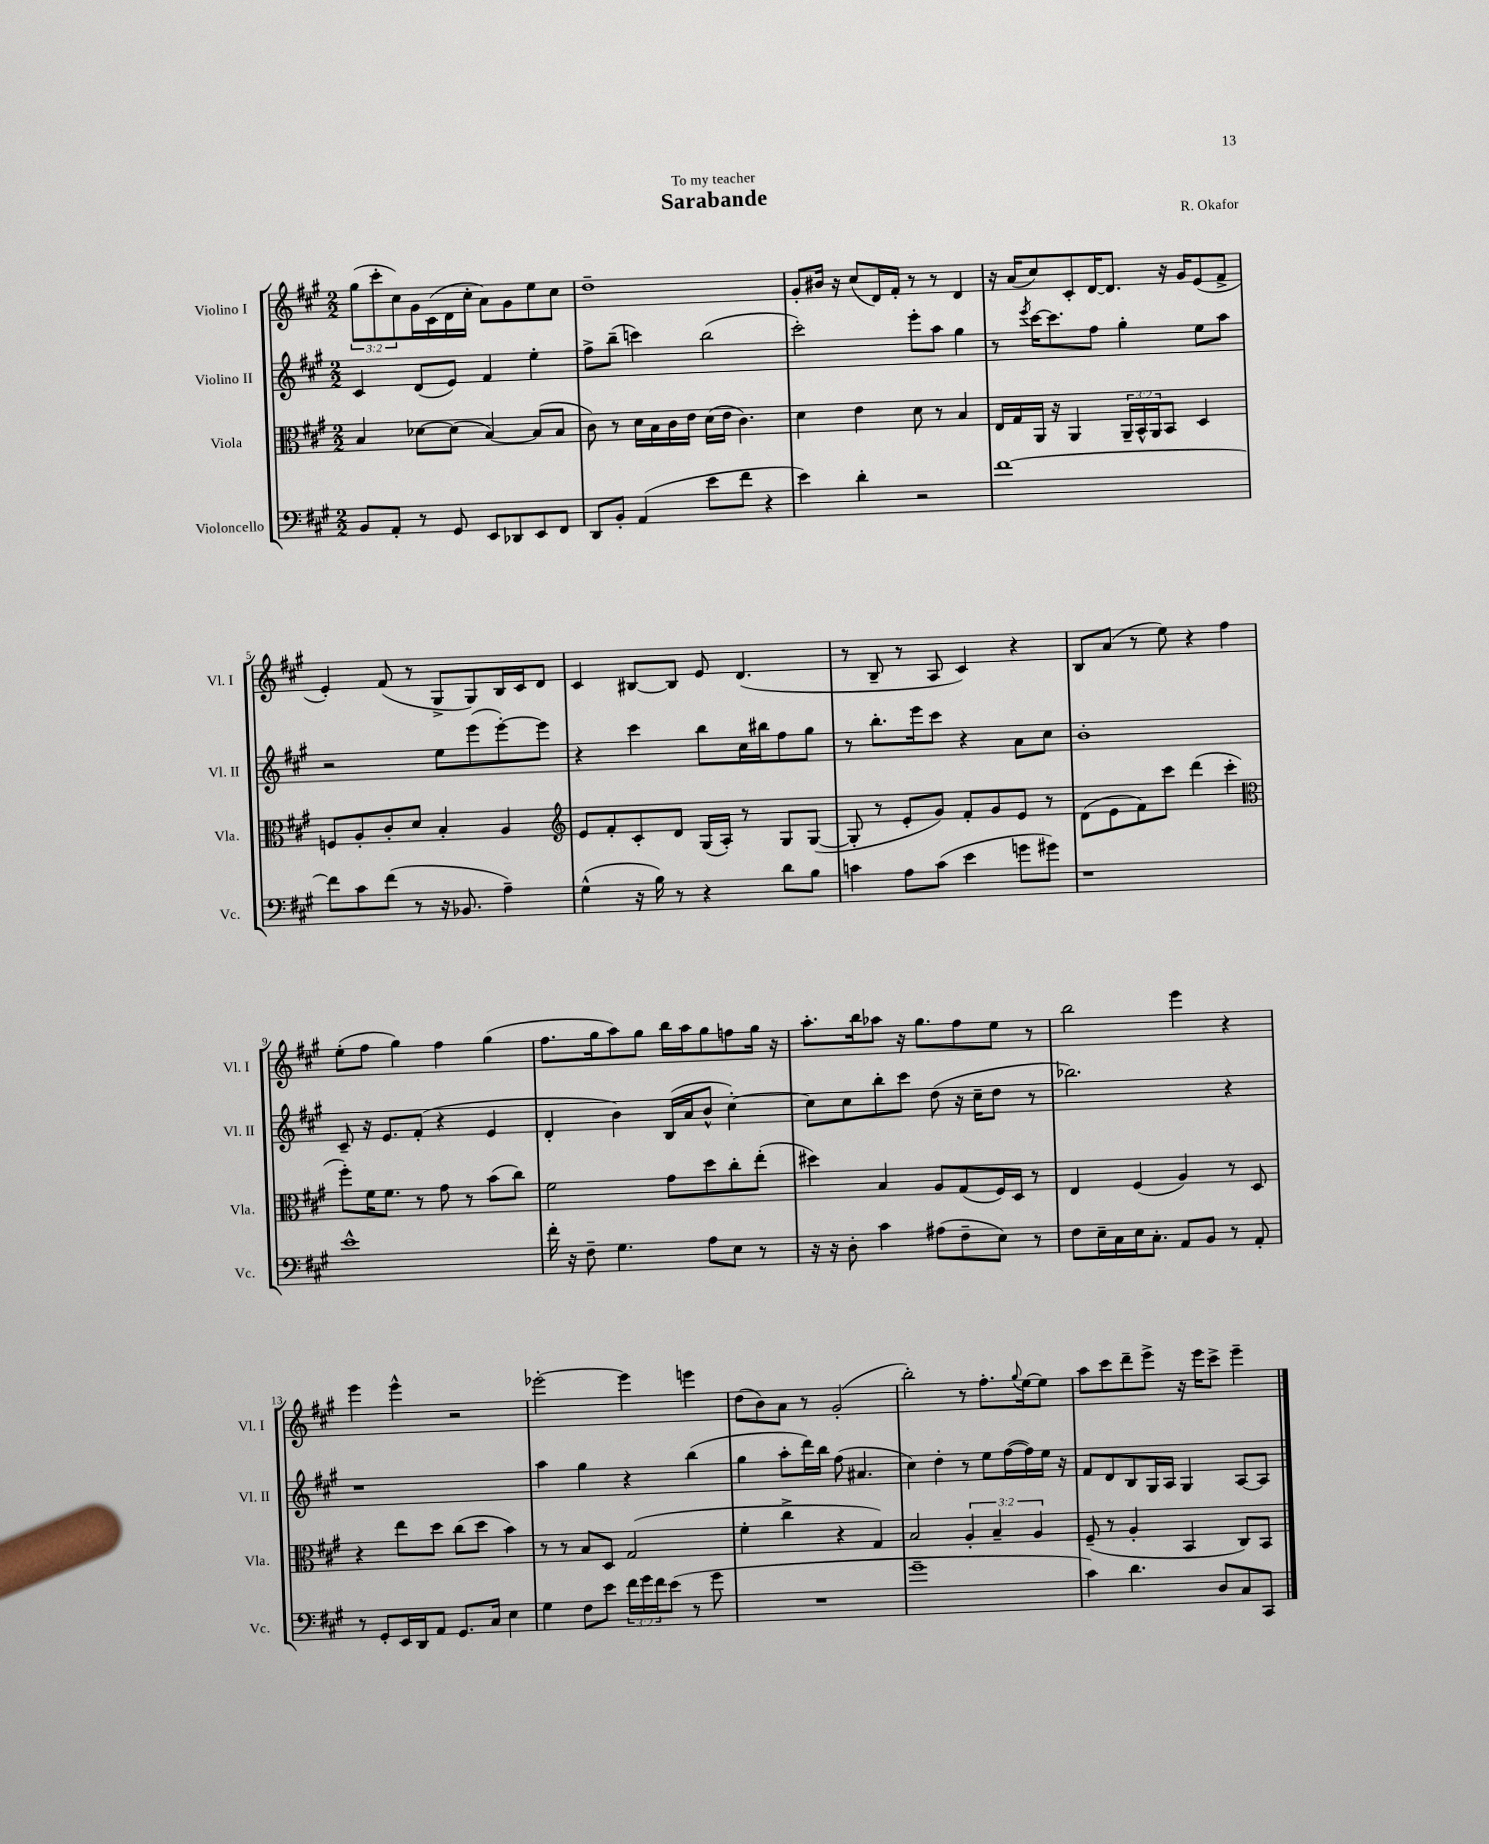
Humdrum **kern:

**kern	**kern	**kern	**kern
*staff4	*staff3	*staff2	*staff1
*clefF4	*clefC3	*clefG2	*clefG2
*k[f#c#g#]	*k[f#c#g#]	*k[f#c#g#]	*k[f#c#g#]
*M2/2	*M2/2	*M2/2	*M2/2
8BB/L	4B/	4c#/	(12gg#\L
.	.	.	12ccc#'\
8AA'/J	.	.	.
.	.	.	12cc#\)
8r	[8d-\L	(8d/L	16g#\L
.	.	.	(16c#\
8GG#/	(8d-\]J	8e/J)	16d\
.	.	.	16cc#'\JJ
8EE/L	[4B/)	4f#/	8a\L)
8DD-/	.	.	8g#\
8EE/	(8B/]L	4ee'\	8ee\
8FF#/J	8B/J	.	8cc#\J
=	=	=	=
8DD/L	8c#\)	8ff#^\L	1dd~
8BB'/J	8r	(8bb~\J	.
(4AA/	16d\LL	4ccc\)	.
.	16B\	.	.
.	16c#\	.	.
.	16e\JJ	.	.
8e\L	(16d\LL	(2bb\	.
.	16e\JJ	.	.
8f#\J	4.c#\)	.	.
4r	.	.	.
=	=	=	=
4e\)	4d\	2ccc#'\)	8g#'/L
.	.	.	16b#/Jk
.	.	.	16r
4d'\	4e\	.	(8cc#/L
.	.	.	16d/L)
.	.	.	16f#'/JJ
2r	8d\	8eee'\L	8r
.	8r	8aa\J	8r
.	4B/	4gg#\	4d/
=	=	=	=
[1f#	16E/LL	8r	16r
.	16G#/	.	(16a/LK
.	.	8qeee/	.
.	16AA/JJ	[16ccc#\LK	8cc#/)
.	16r	8.ccc#\]	.
.	4AA/	.	8c#'/
.	.	8ff#\J	[16d/K
.	.	.	8.d/]J
.	24AA~/LL	4gg#'\	.
.	24BB^^/	.	.
.	24AA/J	.	.
.	8BB/J	.	16r
.	.	.	16g#/LK
.	4D/	8ee\L	(8e/
.	.	8aa\J	8f#^/J
=	=	=	=
8f#\]L	8F/L	2r	4e'/)
8c#\	8A'/	.	.
(8f#\J	8c#'/	.	(8f#/
8r	8d/J	.	8r
16r	4B'/	8ee\L	8G#^/L
8.BB-/	.	.	.
.	.	(8eee\	8G#/)
4A~\)	4A/	[8eee'\)	16B/L
.	.	.	16c#/J
.	.	8eee\]J	8d/J
=	=	=	=
*	*clefG2	*	*
(4G#^^\	8e/L	4r	4c#/
.	8f#'/	.	.
16r	8c#'/	4ccc#\	[8B#/L
16B\)	.	.	.
8r	8d/J	.	8B#/]J
4r	(16G#/LL	8bb\L	8e/
.	16A'/JJ)	.	.
.	8r	16cc#\L	(4.d/
.	.	16bb#\J	.
8d\L	8G#/L	8ff#\	.
8B\J	([8G#/J	8gg#\J	.
=	=	=	=
4c\	8G#'/]	8r	8r
.	8r	8.bb'\L	8B~/
8A\L	8e'/L	.	8r
.	.	16eee\k	.
(8c\J	8g#/J)	8ccc#\J	8A/
4e\	8f#'/L	4r	4c#/)
.	8g#/	.	.
8g\L	8e/J	8a\L	4r
8g#\J)	8r	8cc#\J	.
=	=	=	=
1r	(8d\L	1b'	8B/L
.	8e\	.	(8a/J
.	8f#\)	.	8r
.	8ccc#\J	.	8ee\)
.	(4ddd\	.	4r
.	4ccc#'\	.	4ff#\
=	=	=	=
*	*clefC3	*	*
1e^^	8ff#'\L)	8c#~/	(8ee'\L
.	16f#\K	16r	8ff#\J
.	8.f#\J	8.e/L	.
.	.	.	4gg#\)
.	8r	(8f#'/J	.
.	8g#\	4r	4ff#\
.	8r	.	.
.	(8b\L	4e/	(4gg#\
.	8cc#\J)	.	.
=	=	=	=
16f#'\	2f#\	4d'/	8.ff#\L
16r	.	.	.
8F#~\	.	.	.
.	.	.	16gg#\k
4.G#\	.	4b\)	8aa\)
.	.	.	8gg#\J
.	8g#\L	(16B/LL	16bb\LL
.	.	16a/J	16aa\J
8A\L	8dd\	8b^^/J	8gg#\
8E\J	8cc#'\	[4cc#'\)	8ff\
8r	(8ee'\J	.	16gg#\Jk
.	.	.	16r
=	=	=	=
16r	4dd#\)	8cc#\]L	8.aa'\L
16r	.	.	.
8D'\	.	8cc#\	.
.	.	.	16bb\k
4c#\	4B/	8bb'\	8aa-\J
.	.	8ccc#\J	16r
.	.	.	8.gg#\L
(8A#\L	8A/L	(8dd\	.
8F#~\	(8G#/	16r	8ff#\
.	.	16cc#~\LK	.
8E\J)	16F#/L)	8dd\J	8ee\J
.	16D/JJ	.	.
8r	8r	8r	8r
=	=	=	=
8F#\L	4E/	2.bb-\)	2bb\
16E~\L	.	.	.
16C#\	.	.	.
16E\J	(4F#/	.	.
8.C#'\J	.	.	.
8AA/L	4A/)	.	4eee\
8BB/J	.	.	.
8r	8r	4r	4r
8AA'/	8D/	.	.
=	=	=	=
8r	4r	1r	4eee\
8GG#'/L	.	.	.
16EE/L	8ee\L	.	4eee^^\
16DD/J	.	.	.
8AA/J	8dd\J	.	.
8.GG#/L	(8cc#\L	.	2r
.	8dd\J	.	.
16C#/Jk	.	.	.
4E\	4b\)	.	.
=	=	=	=
4G#\	8r	4aa\	[2eee-'\
.	8r	.	.
8F#\L	8B/L	4gg#\	.
8e\J	8D/J	.	.
24f#\LL	(2G#/	4r	4eee-\]
24g#\	.	.	.
24f#\J	.	.	.
(8e\J	.	.	.
8r	.	(4bb\	4eee\
8g#\	.	.	.
=	=	=	=
1r	4f#'\	4gg#\	(8dd\L
.	.	.	8b\)
.	4cc#^\	8aa'\L	8a\J
.	.	16ddd\L)	8r
.	.	16bb\JJ	.
.	4r	(8ff#\	(2g#'/
.	.	4.a#/	.
.	4G#/)	.	.
=	=	=	=
1g#~	2B/	4cc#\)	2bb'\)
.	.	4dd'\	.
.	6A'/	8r	8r
.	.	8ee\L	8.ff#'\L
.	6B~/	.	.
.	.	([16ff#\L	.
.	.	.	8qqgg#/
.	.	16ff#\])	[16ee\k
.	6A/	.	.
.	.	16ee\JJ	8ee\]J
.	.	16r	.
=	=	=	=
4c#\)	(8F#~/	8f#/L	8aa\L
.	8r	8d/	8ccc#\
4.d\	4A'/	8B/	8ddd~\
.	.	16G#/L	8eee^\J
.	.	16A/JJ	.
.	4BB/	4G#/	16r
.	.	.	16eee\LK
8D/L	.	.	8ccc#^\J
8C#/	8C#/L)	[8A/L	4eee~\
8CC#/J	8BB/J	8A/]J	.
==	==	==	==
*-	*-	*-	*-
